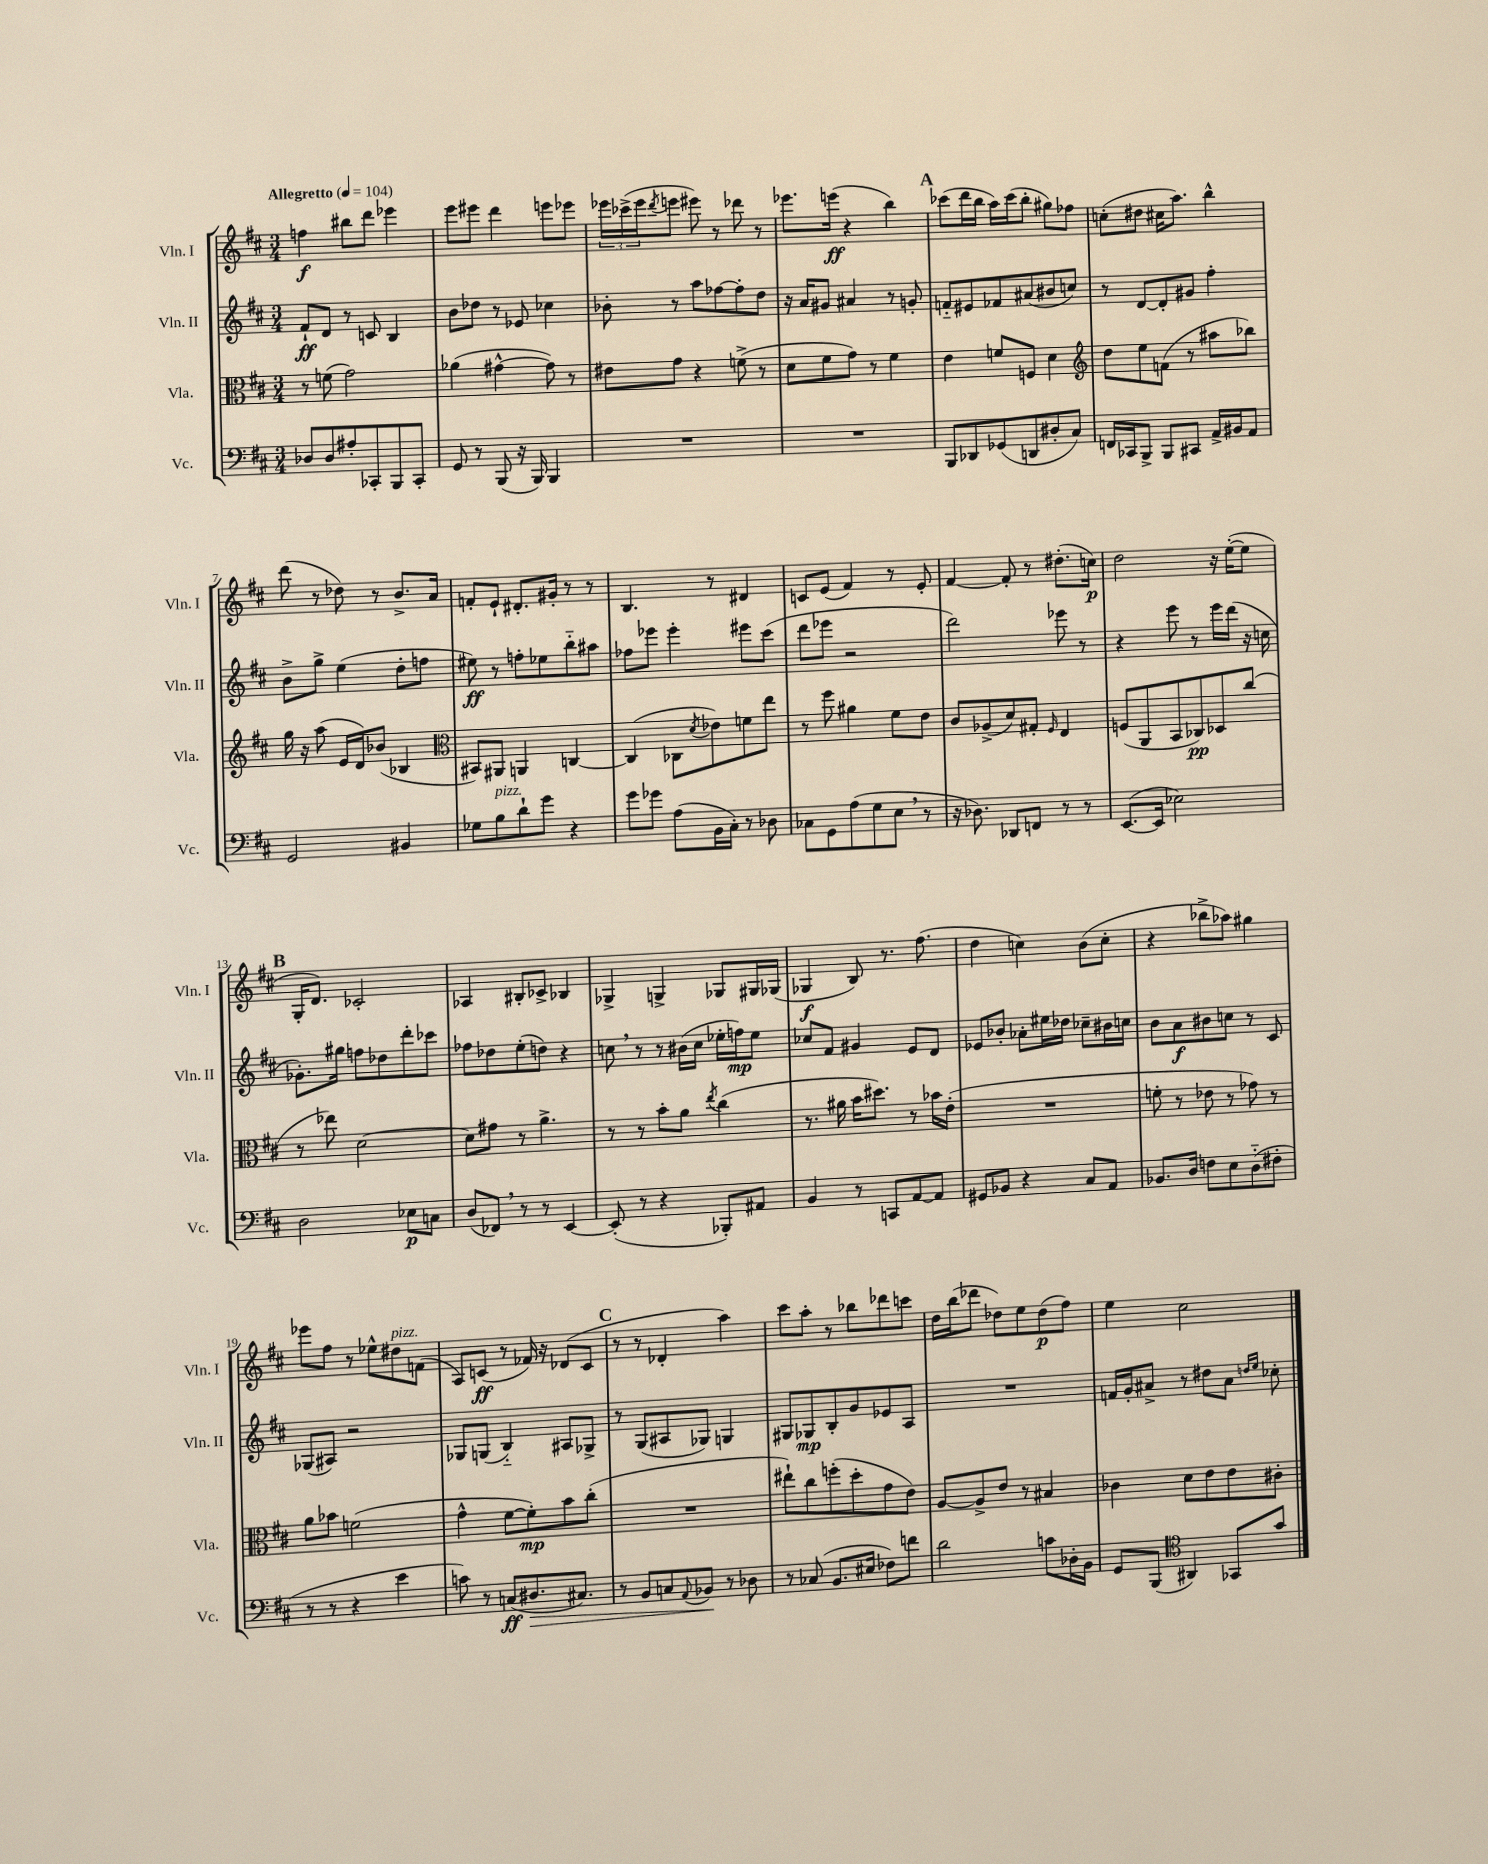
<<
\new StaffGroup <<
\new Staff = "s0" \with { instrumentName = "Vln. I" shortInstrumentName = "Vln. I" } {
    \clef treble \key d \major \numericTimeSignature \time 3/4 \tempo "Allegretto" 4 = 104
    f''4\f bis''8 d'''8 ees'''4 |
    e'''8 eis'''8 d'''4 e'''8 ees'''8 |
    \tuplet 3/2 { ees'''16 ces'''16->( ees'''16 } \acciaccatura { d'''8 } e'''8 eis'''8) r8 des'''8 r8 |
    ees'''8. e'''16\ff( r4 b''4) |
    \mark \markup { \bold "A" } ces'''8( d'''16 b''16 a''16) ces'''16( b''8-. gis''8) fes''8 |
    c''8-.( dis''8 cis''16 a''8.) b''4-^ |
    d'''8( r8 des''8) r8 b'8.-> a'16 |
    f'8-. e'8-! dis'8.-. gis'16-. r8 r8 |
    b4. r8 dis'4 |
    c'8 e'8( fis'4) r8 e'8-. |
    fis'4~ fis'8-. r8 dis''8.-.( c''16\p) |
    d''2 r16 e''16~-.( e''8 |
    \mark \markup { \bold "B" } g16-. d'8.) ces'2-. |
    aes4 bis8-. ces'8-> bes4 |
    ges4-> g4-> ges8 gis16 ges16( |
    ges4\f b8) r8. fis''8.( |
    d''4 c''4) b'8( c''8-. |
    r4 bes''8-> aes''8) gis''4 |
    ees'''8 fis''8 r8 ees''8-^ dis''8^\markup { \italic "pizz." } f'8( |
    a8) c'8\ff( r8 fes'16) r16 des'8( c'8 |
    \mark \markup { \bold "C" } r8 r8 des'4-. a''4) |
    cis'''8 a''8-. r8 bes''8 des'''8 c'''8 |
    d''16 b''16( des'''8 des''8) e''8 des''8\p( fis''8) |
    e''4 cis''2 \bar "|." |
}
\new Staff = "s1" \with { instrumentName = "Vln. II" shortInstrumentName = "Vln. II" } {
    \clef treble \key d \major \numericTimeSignature \time 3/4
    fis'8-!\ff d'8 r8 c'8 b4 |
    b'8 des''8 r8 ees'8 ces''4 |
    bes'8-. r8 a''8 fes''8~ fes''8-. d''8 |
    r16 a'16 gis'8 ais'4 r8 g'8-. |
    \mark \markup { \bold "A" } f'8-_ eis'8 fes'8 ais'8( bis'8 c''8) |
    r8 d'8~ d'8-. gis'8 fis''4-. |
    b'8-> g''8-> e''4( d''8-. f''8 |
    eis''8\ff) r8 f''8-. ees''8 b''8-_ ais''8 |
    fes''8 ees'''8 ees'''4-. eis'''8 cis'''8( |
    d'''8 ees'''8 r2 |
    d'''2) ees'''8 r8 |
    r4 e'''8 r8 e'''16 d'''16( r16 c''16 |
    \mark \markup { \bold "B" } ges'8.-.) gis''16 f''8 des''8 d'''8-. ces'''8 |
    fes''8 des''8 e''8-.( d''8) r4 |
    c''8 \breathe r8 r8 bis'16( c''16 ees''16-. f''16\mp) ees''8 |
    ces''8 fis'8 gis'4 e'8 d'8 |
    ees'8 bes'8-. aes'8-. eis''16 des''16 ces''8-- bis'16 c''16 |
    b'8 a'8\f bis'8 c''8 r8 cis'8 |
    ges8( ais8) r2 |
    ges8 g8( b4-_) ais8 ges8-> |
    \mark \markup { \bold "C" } r8 g8( ais8 ges8) g4 |
    gis8 ges8\mp b8-. g'8 ees'8 a8 |
    R2. |
    f'16 g'16-. ais'8-> r8 dis''8 ais'8 \grace { d''16 e''16 } ces''8-. \bar "|." |
}
\new Staff = "s2" \with { instrumentName = "Vla." shortInstrumentName = "Vla." } {
    \clef alto \key d \major \numericTimeSignature \time 3/4
    r8 f'8( g'2) |
    aes'4( gis'4~-^ gis'8) r8 |
    eis'8 g'8 r4 f'8->( r8 |
    d'8 fis'8 g'8) r8 fis'4 |
    \mark \markup { \bold "A" } e'4 f'8 f8 d'4 |
    \clef treble d''8 e''8 f'8( r8 ais''8 bes''8) |
    g''16 r16 a''8( e'16 d'16) bes'8( bes4 |
    \clef alto bis,8) ais,8 a,4 c4~ |
    c4( ces8 \acciaccatura { d'8 } ees'8) f'8 e''8 |
    r8 fis''8 ais'4 fis'8 e'8 |
    cis'8 aes8->( d'8) gis8-. \grace { fis16 } e4 |
    f8( a,8 b,8 ces8\pp) des8 cis''8( |
    \mark \markup { \bold "B" } r8 ees''8) d'2~ |
    d'8 gis'8 r8 a'4.-> |
    r8 r8 b'8-. a'8 \acciaccatura { e''8 } cis''4( |
    r8. ais'16 b'16 dis''8.) r8 bes'16 e'16-.( |
    R2. |
    f'8-. r8 ees'8 r8 ges'8) r8 |
    a'8 bes'8 f'2( |
    g'4-^ fis'8~ fis'8-.\mp) b'8 cis''8-.( |
    \mark \markup { \bold "C" } R2. |
    eis''8-!) cis''8 f''8-.( d''8-. g'8 e'8) |
    a8~ a8-> e'8 r8 bis4 |
    ces'4 d'8 e'8 e'8 cis'8-. \bar "|." |
}
\new Staff = "s3" \with { instrumentName = "Vc." shortInstrumentName = "Vc." } {
    \clef bass \key d \major \numericTimeSignature \time 3/4
    des8 des8 ais8-. ces,8-. b,,8 ces,8-. |
    g,8 r8 b,,8( r16 b,,16) b,,4 |
    R2. |
    R2. |
    \mark \markup { \bold "A" } b,,8 des,8 ges,8( d,8 dis8-. cis8) |
    f,16 ces,16 b,,8-> b,,8 cis,8 a,16-> bis,16 a,8 |
    g,2 bis,4 |
    ges8 b8^\markup { \italic "pizz." } d'8-! g'8 r4 |
    g'8 ges'8 a8( b,16 cis16-.) r8 des8 |
    ces8 g,8 a8( g8 e8 \breathe r8 |
    r16 des8.) des,8 f,8 r8 r8 |
    e,8.~( e,16 ees2) |
    \mark \markup { \bold "B" } d2 ees8\p c8 |
    d8( fes,8) \breathe r8 r8 e,4~ |
    e,8-.( r8 r4 bes,,8-.) ais,8 |
    b,4 r8 c,8 a,8~ a,8 |
    gis,8 bes,8 r4 cis8 a,8 |
    bes,8. d16 f8 e8 d8-_( fis8-. |
    r8 r8 r4 e'4 |
    c'8) r8 c8\ff( dis8.\> cis8.) |
    \mark \markup { \bold "C" } r8 b,8 c8 \appoggiatura { a,8 } bes,8\! r8 des8 |
    r8 ces8( b,8. eis16 fes8) f'8 |
    d'2 c'8 des16-. b,16 |
    g,8 b,,8( \clef tenor ais,4) ges,8 g'8 \bar "|." |
}
>>
>>
